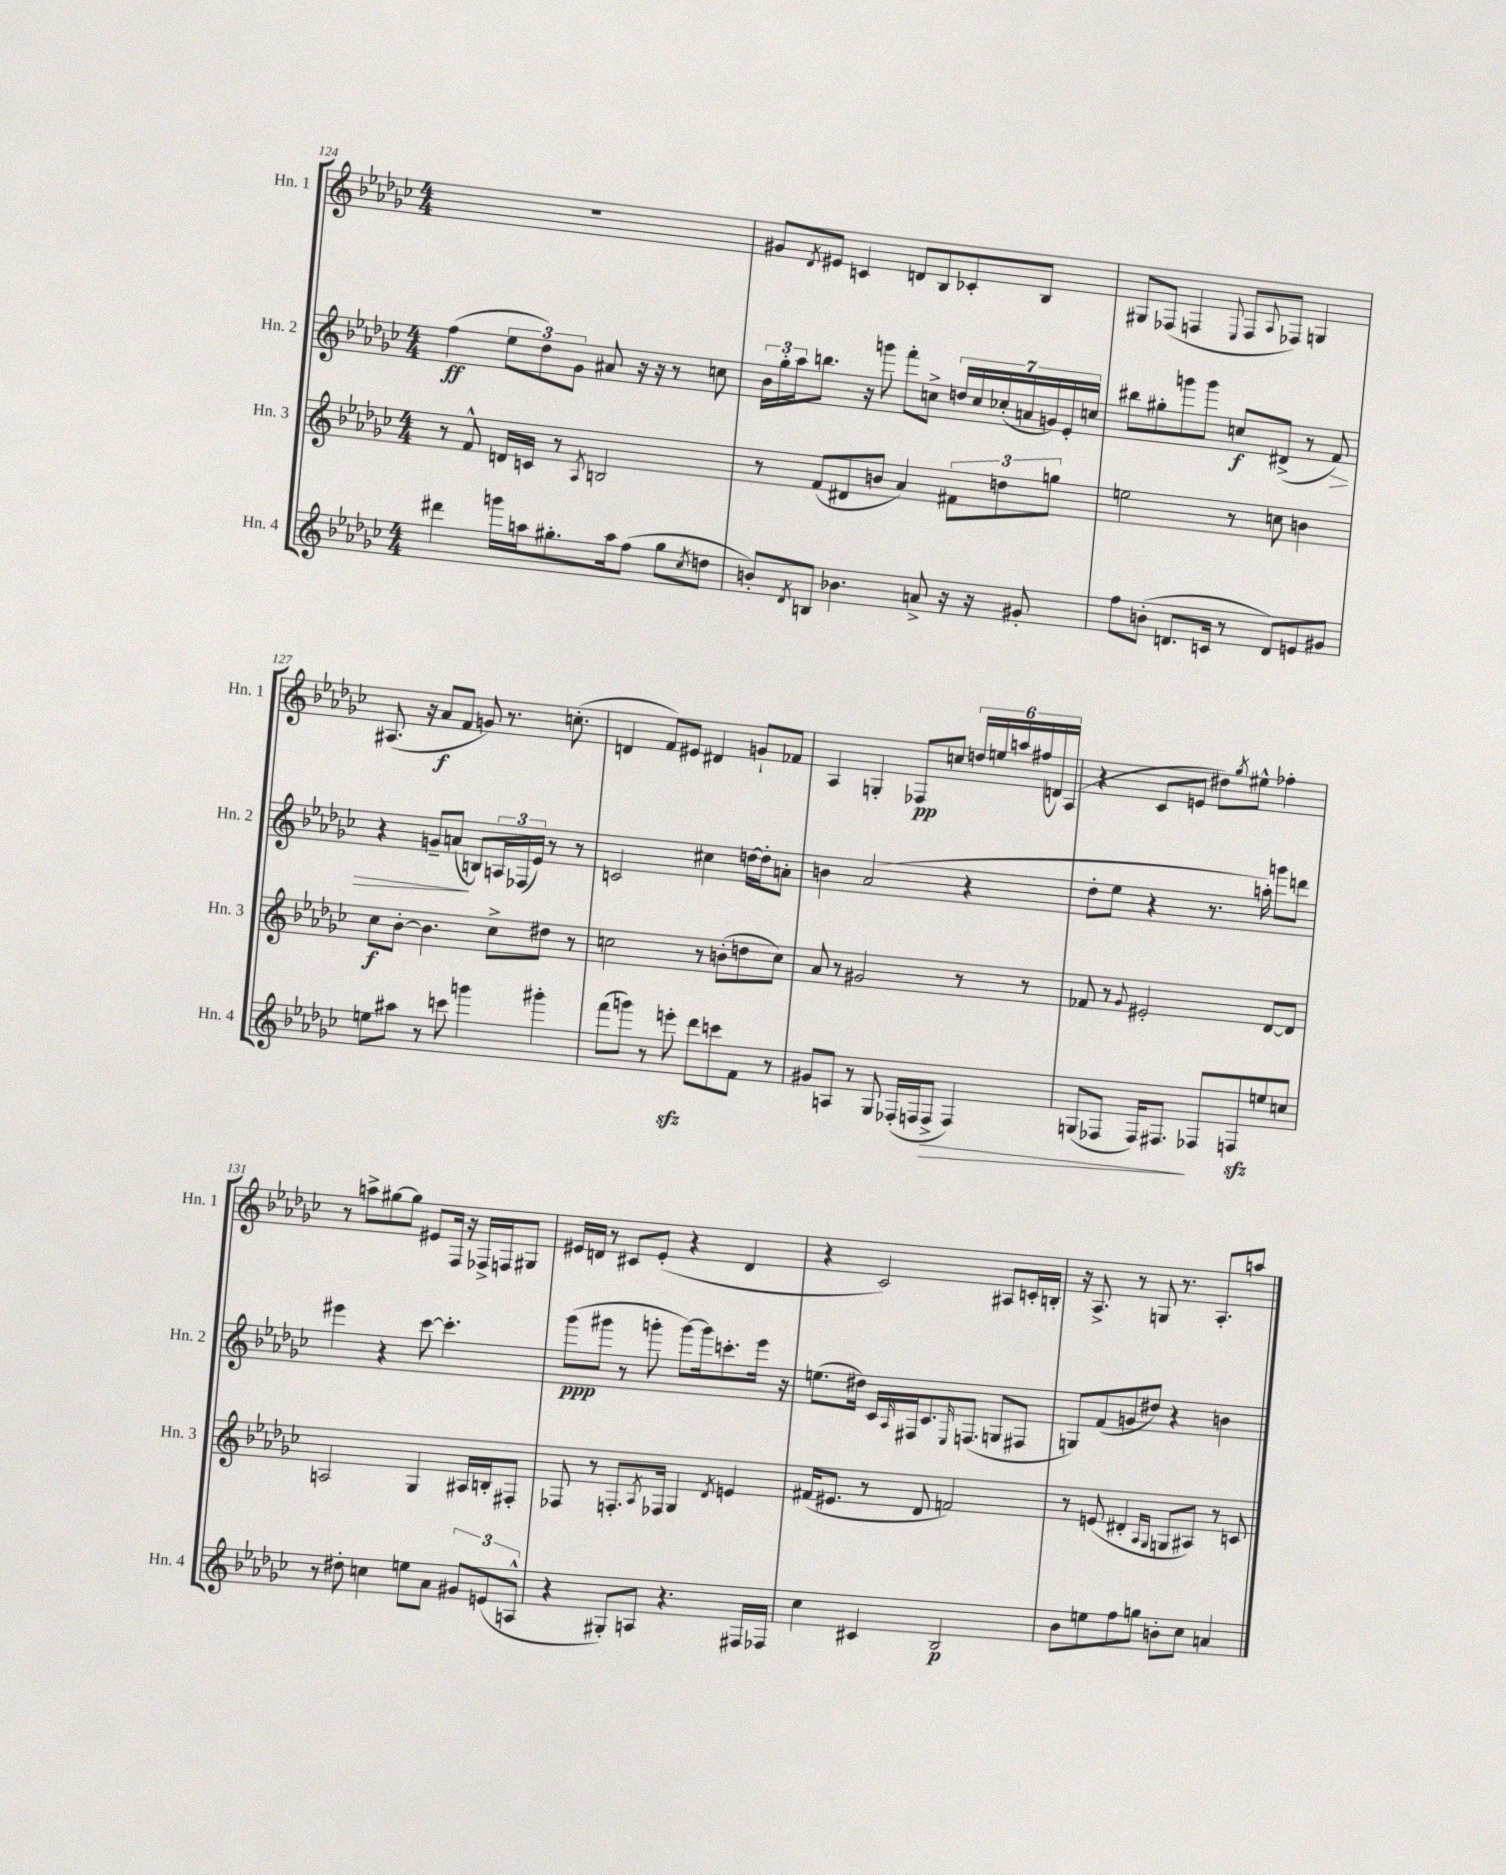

**kern	**dynam	**kern	**dynam	**kern	**dynam	**kern	**dynam
*part4	*part4	*part3	*part3	*part2	*part2	*part1	*part1
*staff4	*staff4	*staff3	*staff3	*staff2	*staff2	*staff1	*staff1
*I"Hn. 4	*	*I"Hn. 3	*	*I"Hn. 2	*	*I"Hn. 1	*
*I'Hn. 4	*	*I'Hn. 3	*	*I'Hn. 2	*	*I'Hn. 1	*
*clefG2	*	*clefG2	*	*clefG2	*	*clefG2	*
*k[b-e-a-d-g-c-]	*	*k[b-e-a-d-g-c-]	*	*k[b-e-a-d-g-c-]	*	*k[b-e-a-d-g-c-]	*
*M4/4	*	*M4/4	*	*M4/4	*	*M4/4	*
=124	=124	=124	=124	=124	=124	=124	=124
4ddd#X\	.	8r	.	(4ff\	ff	1r	.
.	.	8f^^/	.	.	.	.	.
16gggn\LL	.	16dn/LL	.	12ee-\L	.	.	.
16aan\J	.	16cn/JJ	.	.	.	.	.
.	.	.	.	12dd-\)	.	.	.
8.gg#X'\	.	8r	.	.	.	.	.
.	.	.	.	12g-\J	.	.	.
.	.	8qA-/	.	.	.	.	.
.	.	2Bn/	.	8a#X/	.	.	.
16aa\k	.	.	.	.	.	.	.
(8ff\J	.	.	.	16r	.	.	.
.	.	.	.	16r	.	.	.
8gg#\L	.	.	.	8r	.	.	.
8qcc-/	.	.	.	.	.	.	.
8ddn\J	.	.	.	8ccn\	.	.	.
=125	=125	=125	=125	=125	=125	=125	=125
8bn'/L)	.	8r	.	24b-\LL	.	8g#X/L	.
.	.	.	.	24gg-'\	.	.	.
.	.	.	.	24aa-\J	.	.	.
8qd-/	.	.	.	.	.	8qd-/	.
8Bn/J	.	(8f/L	.	8.bbn\J	.	8e#X/J	.
4.b-X\	.	8d#X/	.	.	.	4cn/	.
.	.	.	.	16r	.	.	.
.	.	8bn/J	.	8gggn\	.	.	.
.	.	4a-/)	.	8fff'\L	.	8dn/L	.
8an^/	.	.	.	8ccn^\J	.	8B-/	.
16r	.	12f#X\L	.	28ddn/LL	.	8c-X'/	.
.	.	.	.	28cc/	.	.	.
16r	.	.	.	.	.	.	.
.	.	.	.	(28cc-X'/	.	.	.
.	.	12ddn\	.	.	.	.	.
.	.	.	.	28an/	.	.	.
8g#X'/	.	.	.	.	.	8B-/J	.
.	.	.	.	28gn/)	.	.	.
.	.	12ggn\J	.	.	.	.	.
.	.	.	.	28e-'/	.	.	.
.	.	.	.	28ccn/JJ	.	.	.
=126	=126	=126	=126	=126	=126	=126	=126
8ff\L	.	2een\	.	8bb#X\L	.	8G#X/L	.
(8bn'\J	.	.	.	8gg#X'\	.	(8F-X/J	.
8.dn/L	.	.	.	8gggn\	.	4Fn/	.
.	.	.	.	8ggg\J	.	.	.
16cn/Jk	.	.	.	.	.	.	.
.	.	.	.	.	.	8qqE-/	.
8r	.	8r	.	8ccn/L	f	8F/L	.
.	.	.	.	.	.	8qqA-/	.
8d/L)	.	8ccn\	.	(8d#X^/J	.	8F-X/J)	.
8en/	.	4bn\	.	8r	.	4Gn/	.
!	!	!	!	!	!LO:HP:b	!	!
8g#X/J	.	.	.	8f/)	>	.	.
!!LO:LB:g=z
=127	=127	=127	=127	=127	=127	=127	=127
8een\L	.	8cc-\L	f	4r	.	(8.A#X/	.
8aa#X\J	.	[8b-'\J	.	.	.	.	.
.	.	.	.	.	.	16r	.
8r	.	4.b-\]	.	8gn~/L	.	8a-/L	f
8cccn\	.	.	.	(8an/J	.	8f/J	.
4gggn\	.	.	.	8Bn/L)	]	8gn/)	.
.	.	8cc-^\L	.	24An/L	.	8.r	.
.	.	.	.	(24F-X/	.	.	.
.	.	.	.	24e-/JJ)	.	.	.
4ggg#X'\	.	8dd#X\J	.	8r	.	.	.
.	.	.	.	.	.	(8.ccn'\	.
.	.	8r	.	8r	.	.	.
=128	=128	=128	=128	=128	=128	=128	=128
(8fff\L	.	2ccn\	.	2cn/	.	4dn/	.
8gggn\J)	.	.	.	.	.	.	.
8r	.	.	.	.	.	8f/L)	.
8eeenzz'\	.	.	.	.	.	8e#X/J	.
8ddd-\L	.	8r	.	4cc#X\	.	4d#X/	.
8cccn\	.	(8bn'\L	.	.	.	.	.
8f\J	.	8ddn\	.	[16ddn\LL	.	8gn`/L	.
.	.	.	.	16dd'\J]	.	.	.
8r	.	8cc\J)	.	8an'\J	.	8f-X/J	.
=129	=129	=129	=129	=129	=129	=129	=129
8g#X/L	.	8a-/	.	4bn\	.	4A-/	.
8An/J	.	8r	.	.	.	.	.
8r	.	2g#X/	.	(2a-/	.	4Gn'/	.
8G-/	.	.	.	.	.	.	.
(16F-X'/LL	.	.	.	.	.	8F-X/L	pp
16Fn/J	.	.	.	.	.	.	.
!	!LO:HP:b	!	!	!	!	!	!
8F^/J	>	.	.	.	.	8ccn/J	.
4F/)	.	8r	.	4r	.	24ddn/LL	.
.	.	.	.	.	.	24een/	.
.	.	.	.	.	.	24aan/	.
.	.	8r	.	.	.	(24ff#X/	.
.	.	.	.	.	.	24dn/)	.
.	.	.	.	.	.	(24A-/JJ	.
=130	=130	=130	=130	=130	=130	=130	=130
(8Gn/L	.	8f-X/	.	8dd-'\L	.	4r	.
8F-X/J	.	8r	.	8ee-\J	.	.	.
.	.	8qqg-/	.	.	.	.	.
16F-/KL)	.	2e#X'/	.	4r	.	8c-/L	.
8.F#X/J	.	.	.	.	.	.	.
.	.	.	.	.	.	8en/J	.
8F-X/L	]	.	.	8.r	.	8dd#X\L)	.
.	.	.	.	.	.	8qgg-/	.
8Fnzz/	.	.	.	.	.	8ee#X^^\J	.
.	.	.	.	16aan'\)	.	.	.
8een/	.	[8d-/L	.	8gggn\L	.	4ff-X'\	.
8ccn/J	.	8d-/J]	.	8dddn\J	.	.	.
!!LO:LB:g=z
=131	=131	=131	=131	=131	=131	=131	=131
8r	.	2An/	.	4eee#X\	.	8r	.
8dd#X'\	.	.	.	.	.	8aan^\L	.
4ccn\	.	.	.	4r	.	[8gg#X\	.
.	.	.	.	.	.	8gg#\J]	.
8een\L	.	4G-/	.	[8ccc-\	.	8e#X/L	.
8a-\J	.	.	.	4.ccc-'\]	.	16F/Jk	.
.	.	.	.	.	.	16r	.
12g#X/L	.	16A#X/LL	.	.	.	16F-X^/LL	.
.	.	16Bn'/J	.	.	.	16Fn/J	.
(12en/	.	.	.	.	.	.	.
.	.	8F#X'/J	.	.	.	8G#X/J	.
12An^^/J	.	.	.	.	.	.	.
=132	=132	=132	=132	=132	=132	=132	=132
4r	.	8F-X/	.	(8ggg-\L	ppp	16e#X/LL	.
.	.	.	.	.	.	16dn/JJ	.
.	.	8r	.	8ggg#X\J	.	8r	.
8G#X'/L)	.	8.Fn'/L	.	8r	.	8c#X/L	.
8An/J	.	.	.	8gggn'\	.	(8e#'/J	.
.	.	8qA-/	.	.	.	.	.
.	.	16F-X/Jk	.	.	.	.	.
4.r	.	4G-/	.	[8ggg\L)	.	4r	.
.	.	.	.	16ggg\k]	.	.	.
.	.	.	.	8.cccn'\	.	.	.
.	.	8qd-/	.	.	.	.	.
.	.	4en/	.	.	.	4d/	.
16F#X/LL	.	.	.	16eee-\Jk	.	.	.
16F-X/JJ	.	.	.	16r	.	.	.
=133	=133	=133	=133	=133	=133	=133	=133
4cc-\	.	(16f#X/KL	.	(8.een\L	.	4r	.
.	.	8.e#X/J	.	.	.	.	.
.	.	.	.	16dd#X\Jk)	.	.	.
4c#X/	.	8r	.	16c-/LL	.	2c-/)	.
.	.	.	.	16qqA-/	.	.	.
.	.	.	.	16F#X/J	.	.	.
.	.	8d-/	.	8.c-/	.	.	.
2B-/	p	2fn/)	.	.	.	.	.
.	.	.	.	16qqE-/	.	.	.
.	.	.	.	(8.Fn/J	.	.	.
.	.	.	.	8Gn/L	.	8A#X/L	.
.	.	.	.	8F#X/J	.	16cn'/L	.
.	.	.	.	.	.	16Bn'/JJ	.
=134	=134	=134	=134	=134	=134	=134	=134
8b-\L	.	8r	.	8Gn/L)	.	16r	.
.	.	.	.	.	.	8.A-^/	.
8een\	.	(8en/	.	(8f/	.	.	.
8ff\	.	4d#X'/	.	8gn/	.	8r	.
8ggn\J	.	.	.	8dd#X/J)	.	8Gn/	.
.	.	16qqA-/LL	.	.	.	.	.
.	.	16qqG-/JJ	.	.	.	.	.
8bn'\L	.	8Gn/L	.	4r	.	8.r	.
8cc-\J	.	8A#X/J)	.	.	.	.	.
.	.	.	.	.	.	8.A-'/L	.
4an/	.	8r	.	4bn\	.	.	.
.	.	8cn/	.	.	.	8aan/J	.
==	==	==	==	==	==	==	==
*-	*-	*-	*-	*-	*-	*-	*-
